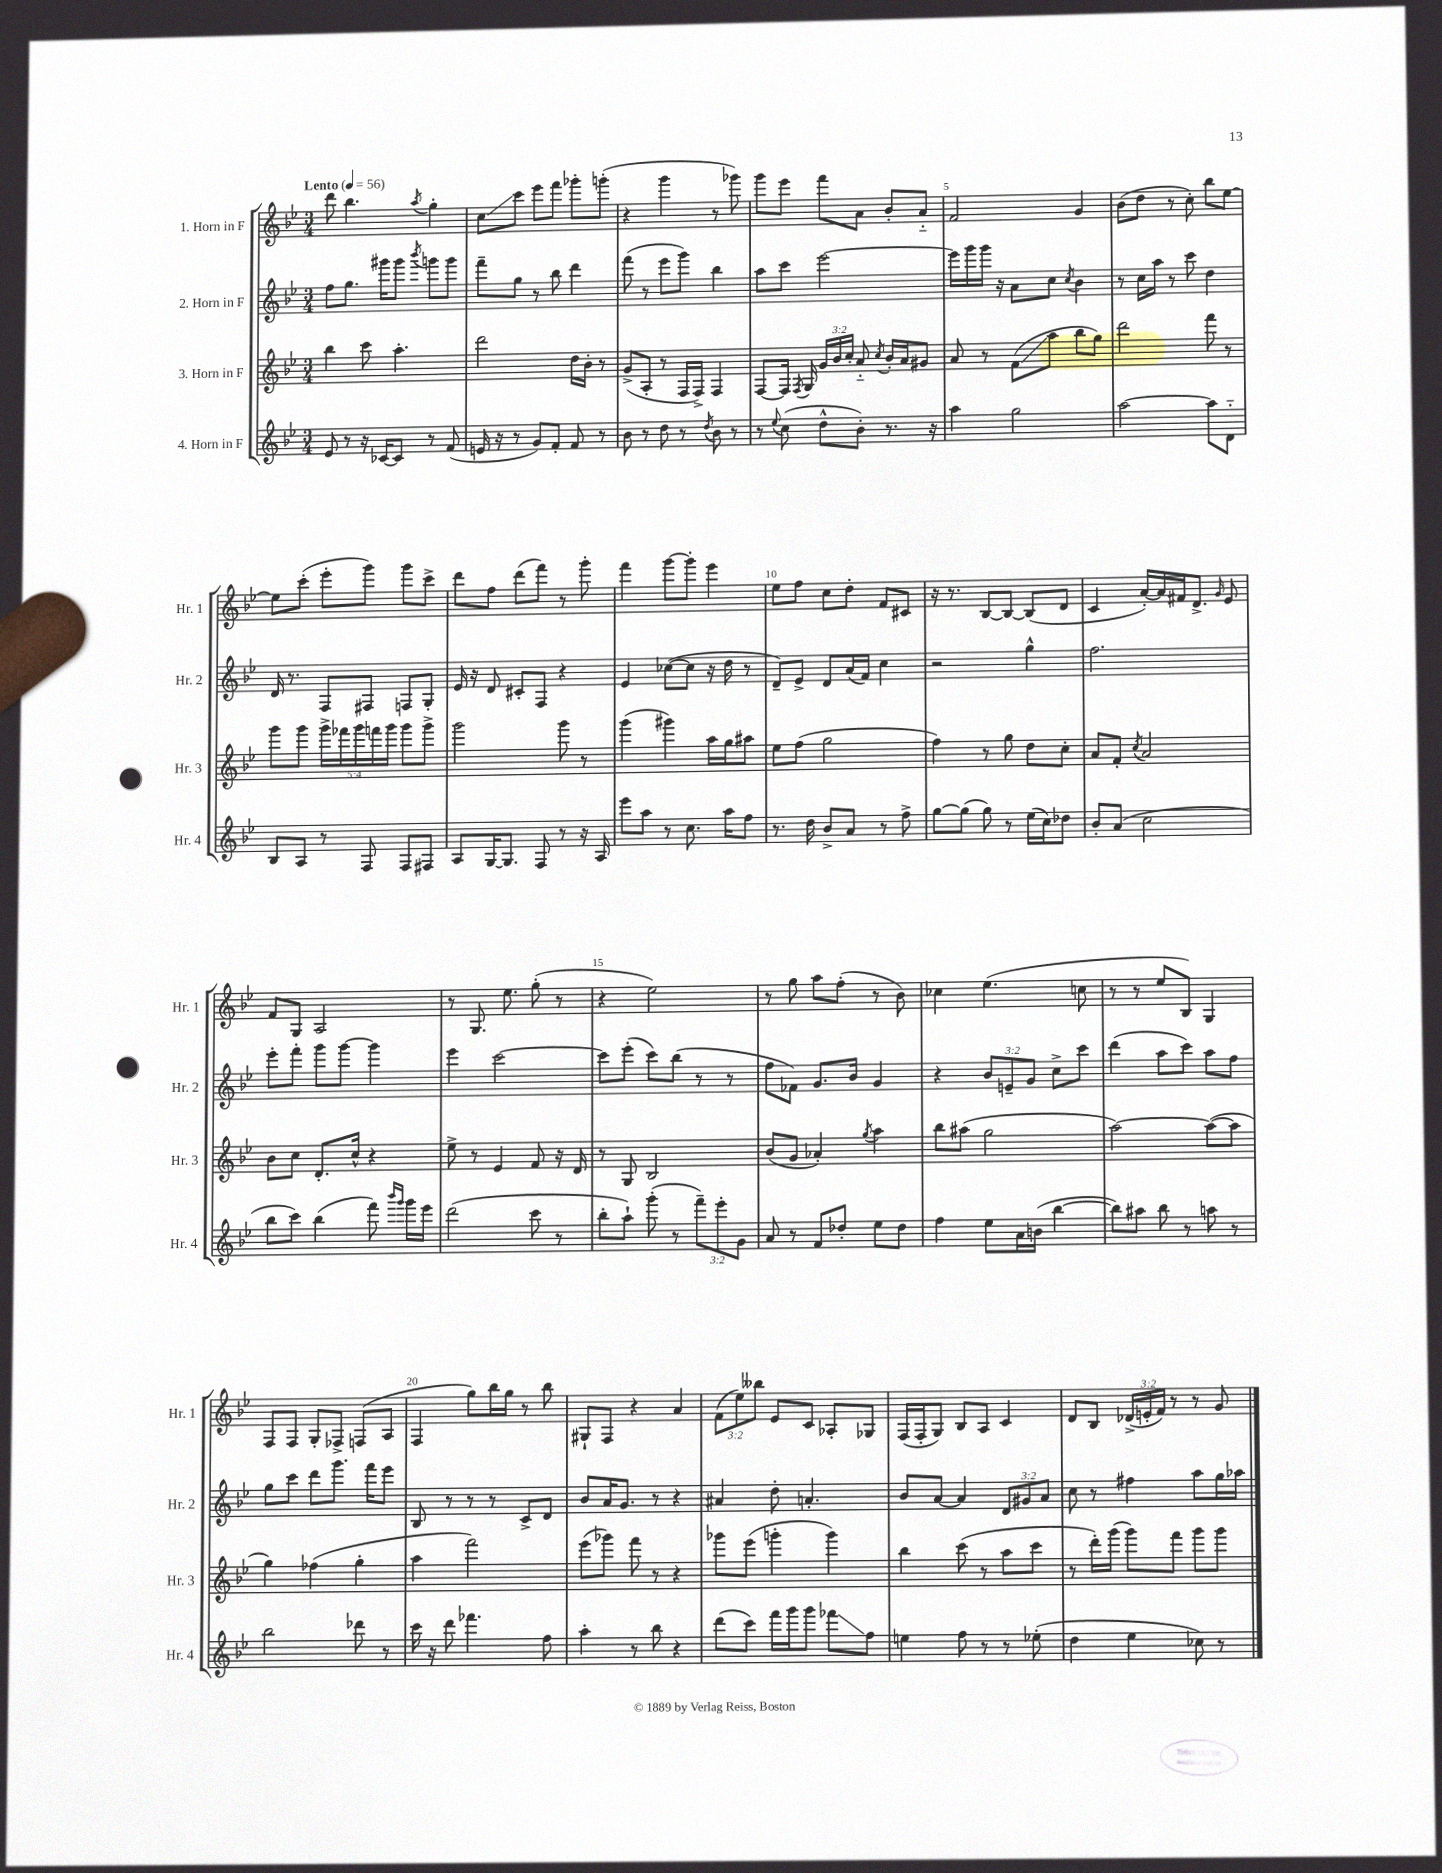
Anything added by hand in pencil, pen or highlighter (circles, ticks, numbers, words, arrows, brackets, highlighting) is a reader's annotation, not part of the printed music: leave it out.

**kern	**kern	**kern	**kern
*staff4	*staff3	*staff2	*staff1
*clefG2	*clefG2	*clefG2	*clefG2
*k[b-e-]	*k[b-e-]	*k[b-e-]	*k[b-e-]
*M3/4	*M3/4	*M3/4	*M3/4
*MM56	*MM56	*MM56	*MM56
8e-	4bb-	8ff	8ddd
8r	.	8.gg	4.bb-
16r	8ccc	.	.
[16c-	.	16ggg#	.
8c-]	4.aa'	8ggg#	.
.	.	8qbbb-	8qaa
8r	.	8ggg	4gg'
(8f	.	8ggg	.
=	=	=	=
16e	2ddd	8fff~	8cc
16r	.	.	.
8r	.	8gg	8ccc
8g)	.	8r	8eee-
8f'	.	8bb-	8fff
8f	16dd	4ddd	8ggg-'
.	16b-'	.	.
8r	8r	.	(8ggg'
=	=	=	=
8b-	(8g^	(8fff	4r
8r	8A'	8r	.
8dd	8r	8eee-	4ggg
8r	16F	8ggg)	.
.	16F^)	.	.
8qdd	.	.	.
8b-	4F	4bb-	8r
8r	.	.	8ggg-)
=	=	=	=
8r	[8F	8aa	8ggg
8qqee-	.	.	.
(8cc	16F]	8ccc	8eee-
.	8qF	.	.
.	16G	.	.
8dd^^	24g	[2eee-	8fff
.	24b-	.	.
.	24cc'	.	.
8b-')	8a'~	.	8a
.	8qcc	.	.
8.r	16b-'	.	8b-'
.	16a	.	.
.	8g#	.	8a'~
16r	.	.	.
=	=	=	=
4aa	8a	16eee-]	2f
.	.	16ggg	.
.	8r	16ggg	.
.	.	16r	.
2gg	(8f	8a	.
.	8aa	8cc	.
.	.	8qcc	.
.	8bb-	4b-	4g
.	8gg)	.	.
=	=	=	=
[2aa	2ddd	8r	(8b-
.	.	16cc	8dd
.	.	16aa	.
.	.	8r	8r
.	.	8ccc	8cc')
8aa]	8fff	4dd	8bb-
8d'~	8r	.	[8ee-
=	=	=	=
8B-	8ggg	16d	8ee-]
.	.	8.r	.
8A	8ggg	.	(8ccc'
8r	20ggg^	8F	8eee-'
.	20fff-	.	.
.	20ggg	.	.
8F	.	8F#	8ggg)
.	20fff	.	.
.	20ggg	.	.
8F	8ggg	8F	8ggg
8F#	8ggg^	8G'	8ccc^
=	=	=	=
8A	2ggg	16e-	8ddd
.	.	16r	.
[16G	.	8d	8ff
8.G]	.	.	.
.	.	8c#'	(8ddd
8F	.	8F	8fff)
8r	8ggg	4r	8r
16r	8r	.	8ggg'
16A	.	.	.
=	=	=	=
8eee-	(4ggg	4e-	4fff
8aa	.	.	.
8r	4ggg#)	([8cc-	[8ggg
8.cc	.	8cc-]	8ggg']
.	16aa	16r	4eee-
16aa	16gg	16dd	.
8ff	8aa#	8r	.
=	=	=	=
8.r	8ee-	8d~)	8ee-
.	(8ff	8e-^	8ff
16dd	.	.	.
8b-^	2gg	8d	8cc
8a	.	(16a	8dd'
.	.	16f)	.
8r	.	4cc	8f
8ff^	.	.	8c#
=	=	=	=
[8gg	4ff)	2r	16r
.	.	.	8.r
(8gg]	.	.	.
8gg)	8r	.	[8B-
8r	8gg	.	8B-_
(16ee-	8dd	4gg^^	(8B-]
16cc)	.	.	.
8dd-	8cc'	.	8d
=	=	=	=
8b-'	8a	2.ff	4c
(8a	8f'	.	.
.	8qcc	.	.
2cc	2a	.	[16a')
.	.	.	16a]
.	.	.	16f#
.	.	.	8.d^
.	.	.	16qqg
.	.	.	8e-
=	=	=	=
8bb-	8b-	8eee-'	8f
8ccc)	8cc	8fff'	8G
(4bb-	8.d'	8ggg	2A
.	.	[8ggg	.
.	16cc^^	.	.
8fff)	4r	4ggg]	.
16qqbbb-	.	.	.
16qqggg	.	.	.
16ggg	.	.	.
16eee-	.	.	.
=	=	=	=
(2ddd	8ee-^	4eee-	8r
.	8r	.	8.G
.	4e-	[2ccc	.
.	.	.	8.ee-
8ccc	8f	.	(8gg'
8r	16r	.	8r
.	16d	.	.
=	=	=	=
8bb-'	8r	8ccc]	4r
8aa`)	8G	(8eee-'	.
(8ggg'	2B-	8ccc)	2ee-)
8r	.	(8bb-	.
12fff~)	.	8r	.
12eee-'	.	.	.
.	.	8r	.
12g	.	.	.
=	=	=	=
8a	(8b-	8ff	8r
8r	8g	8f-)	8gg
8f	4a-')	8.g	8aa
8dd-'	.	.	(8ff'
.	.	16b-	.
.	8qgg	.	.
8ee-	4aa	4g	8r
8dd-	.	.	8b-)
=	=	=	=
4ff	8bb-	4r	4cc-
.	(8aa#	.	.
8ee-	2gg	12b-	(4.ee-
.	.	12e~	.
16a	.	.	.
.	.	12g	.
(16b	.	.	.
[4bb-	.	8cc^	.
.	.	8ccc	8cc
=	=	=	=
8bb-])	[2aa)	(4ddd	8r
8aa#	.	.	8r
8bb-	.	8aa	8ee-
8r	.	8ccc)	8B-)
8aa	(8aa_	8aa	4G
8r	8aa]	8ff	.
=	=	=	=
2bb-	4gg)	8gg	8F
.	.	8ccc	8F
.	(4ff-	8ddd	8G'
.	.	8.ggg	8F-^
8ddd-	4gg'	.	(8F
.	.	16fff	.
8r	.	8eee-	8A
=	=	=	=
16ccc	4aa	8B-	4F
16r	.	.	.
8ddd	.	8r	.
4.fff-	2fff)	8r	8gg)
.	.	8r	16bb-
.	.	.	16gg
.	.	8c^	8r
8ff	.	8d	8bb-
=	=	=	=
4aa'	(8eee-	8b-	8G#`
.	8ggg-)	16a	8F
.	.	8.g	.
8r	8fff	.	4r
8bb-	8r	8r	.
4r	4r	4r	4a
=	=	=	=
(8ddd	8ggg-	4a#	(12f
.	.	.	12ee-)
8ccc)	(8eee-	.	.
.	.	.	12bb--
16fff	4ggg'	8dd'	8e-
16ggg	.	.	.
8ggg	.	4.a'	8c
8fff-	4ggg)	.	8A-'
8ff	.	.	8G-
=	=	=	=
4ee	4bb-	8b-	(16F
.	.	.	16F'
.	.	[8a	8G)
8ff	(8ccc	4a]	8B-
8r	8r	.	8A
8r	8aa	12d	4c
.	.	12g#	.
(8ee-'	8ccc	.	.
.	.	12a	.
=	=	=	=
4dd	8r	8cc	8d
.	16ddd')	8r	8B-
.	(16ggg	.	.
4ee-	8ggg)	4ff#	(24d-^
.	.	.	24e'
.	.	.	24f)
.	8fff	.	8r
8cc-)	8ggg	8aa	8r
8r	8ggg	16gg	8g
.	.	16aa-	.
==	==	==	==
*-	*-	*-	*-
